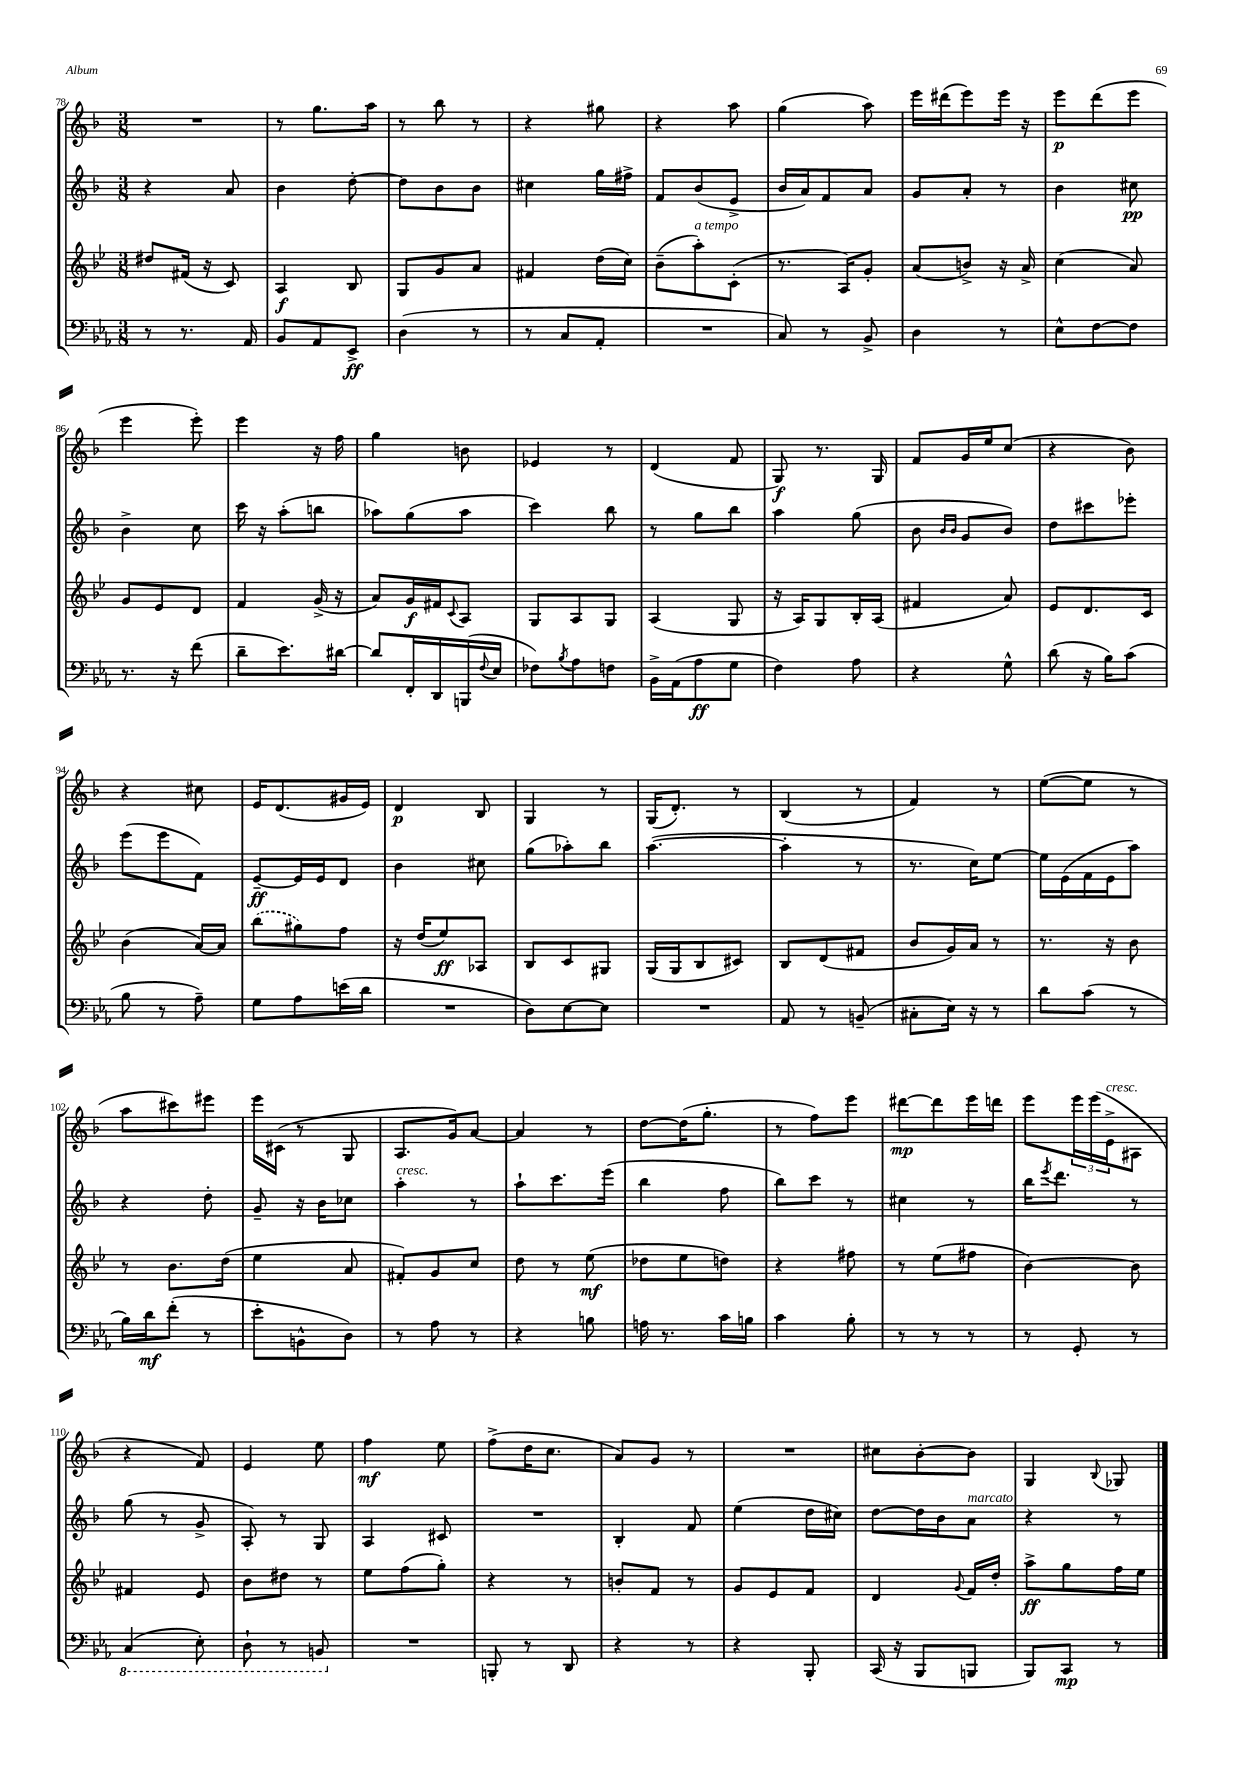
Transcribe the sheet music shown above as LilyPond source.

<<
\new StaffGroup <<
\new Staff = "s0" {
    \clef treble \key f \major \numericTimeSignature \time 3/8
    R4. |
    r8 g''8. a''16 |
    r8 bes''8 r8 |
    r4 gis''8 |
    r4 a''8 |
    g''4( a''8) |
    e'''16 dis'''16( e'''8) e'''16 r16 |
    e'''8\p d'''8( e'''8 |
    e'''4 e'''8-.) |
    e'''4 r16 f''16 |
    g''4 b'8 |
    ees'4 r8 |
    d'4( f'8 |
    g8\f) r8. g16 |
    f'8 g'16 e''16 c''8( |
    r4 bes'8) |
    r4 cis''8 |
    e'16 d'8.( gis'16 e'16) |
    d'4\p bes8 |
    g4 r8 |
    g16( d'8.-.) r8 |
    bes4( r8 |
    f'4) r8 |
    e''8~( e''8 r8 |
    a''8 cis'''8) eis'''8 |
    e'''16 cis'16( r8 g8 |
    a8. g'16) a'8~ |
    a'4 r8 |
    d''8~ d''16( g''8.-. |
    r8 f''8) e'''8 |
    dis'''8~\mp dis'''8 e'''16 d'''16 |
    e'''8 \tuplet 3/2 { e'''16 e'''16( e'16->^\markup { \italic "cresc." } } ais8 |
    r4 f'8) |
    e'4 e''8 |
    f''4\mf e''8 |
    f''8->( d''16 c''8. |
    a'8) g'8 r8 |
    R4. |
    cis''8 bes'8~-. bes'8 |
    g4 \appoggiatura { bes8 } ges8 \bar "|." |
}
\new Staff = "s1" {
    \clef treble \key f \major \numericTimeSignature \time 3/8
    r4 a'8 |
    bes'4 d''8~-. |
    d''8 bes'8 bes'8 |
    cis''4 g''16 fis''16-> |
    f'8 bes'8( e'8-> |
    bes'16 a'16) f'8 a'8 |
    g'8 a'8-. r8 |
    bes'4 cis''8\pp |
    bes'4-> c''8 |
    c'''16 r16 a''8-.( b''8 |
    aes''8) g''8( aes''8 |
    c'''4) bes''8 |
    r8 g''8 bes''8 |
    a''4 g''8( |
    bes'8 \grace { bes'16 bes'16 } g'8 bes'8) |
    d''8 cis'''8 ees'''8-. |
    e'''8( e'''8 f'8) |
    e'8~--\ff e'16 e'16 d'8 |
    bes'4 cis''8 |
    g''8( aes''8-.) bes''8 |
    a''4.~( |
    a''4-. r8 |
    r8. c''16) e''8~ |
    e''16 e'16( f'16 e'16 a''8) |
    r4 d''8-. |
    g'8-- r16 bes'16 ces''8 |
    a''4-.^\markup { \italic "cresc." } r8 |
    a''8-! c'''8. e'''16( |
    bes''4 f''8 |
    bes''8) c'''8 r8 |
    cis''4 r8 |
    bes''16 \acciaccatura { e'''8 } d'''8. r8 |
    g''8( r8 g'8-> |
    a8-.) r8 g8 |
    a4 cis'8 |
    R4. |
    bes4-. f'8 |
    e''4( d''16 cis''16) |
    d''8~ d''16 bes'16 a'8^\markup { \italic "marcato" } |
    r4 r8 \bar "|." |
}
\new Staff = "s2" {
    \clef treble \key bes \major \numericTimeSignature \time 3/8
    dis''8 fis'16( r16 c'8) |
    a4\f bes8 |
    g8 g'8 a'8 |
    fis'4 d''16( c''16) |
    bes'8--( a''8-.^\markup { \italic "a tempo" }) c'8-.( |
    r8. a16) g'8-. |
    a'8( b'8->) r16 a'16-> |
    c''4( a'8) |
    g'8 ees'8 d'8 |
    f'4 g'16->( r16 |
    a'8) g'16\f fis'16 \appoggiatura { c'8 } a8 |
    g8 a8 g8 |
    a4( g8 |
    r16 a16) g8 bes16-. a16( |
    fis'4 a'8) |
    ees'8 d'8. c'16 |
    bes'4( a'16~) a'16 |
    \once \slurDashed bes''8( gis''8) f''8 |
    r16 d''16( ees''8\ff) aes8 |
    bes8 c'8 gis8 |
    g16( g16 bes8 cis'8) |
    bes8 d'8( fis'8 |
    bes'8 g'16) a'16 r8 |
    r8. r16 bes'8 |
    r8 bes'8. d''16( |
    ees''4 a'8 |
    fis'8-.) g'8 c''8 |
    d''8 r8 ees''8\mf( |
    des''8 ees''8 d''8) |
    r4 fis''8 |
    r8 ees''8( fis''8 |
    bes'4~) bes'8 |
    fis'4 ees'8 |
    bes'8 dis''8 r8 |
    ees''8 f''8( g''8-.) |
    r4 r8 |
    b'8-. f'8 r8 |
    g'8 ees'8 f'8 |
    d'4 \appoggiatura { g'8 } f'16 d''16-. |
    a''8->\ff g''8 f''16 ees''16 \bar "|." |
}
\new Staff = "s3" {
    \clef bass \key ees \major \numericTimeSignature \time 3/8
    r8 r8. aes,16 |
    bes,8 aes,8 ees,8->\ff |
    d4( r8 |
    r8 c8 aes,8-. |
    R4. |
    c8) r8 bes,8-> |
    d4 r8 |
    ees8-^ f8~ f8 |
    r8. r16 f'8( |
    d'8-- ees'8.) dis'16~ |
    dis'8 f,16-. d,16 b,,16( \appoggiatura { f8 } ees16 |
    fes8) \acciaccatura { bes8 } aes8 f8 |
    bes,16-> aes,16( aes8\ff g8 |
    f4) aes8 |
    r4 g8-^ |
    d'8( r16 bes16) c'8( |
    bes8 r8 aes8--) |
    g8 aes8 e'16( d'16 |
    R4. |
    d8) ees8~ ees8 |
    R4. |
    aes,8 r8 b,8--( |
    cis8-. ees16) r16 r8 |
    d'8 c'8( r8 |
    bes16) d'16\mf f'8-.( r8 |
    ees'8-. b,8-^ d8) |
    r8 aes8 r8 |
    r4 b8 |
    a16 r8. c'16 b16 |
    c'4 bes8-. |
    r8 r8 r8 |
    r8 g,8-. r8 |
    \ottava #-1 c,4( ees,8-.) |
    d,8-! r8 b,,8 \ottava #0 |
    R4. |
    b,,8-. r8 d,8 |
    r4 r8 |
    r4 bes,,8-. |
    c,16( r16 bes,,8 b,,8 |
    bes,,8) c,8\mp r8 \bar "|." |
}
>>
>>
\layout { \context { \Score currentBarNumber = #78 } }
